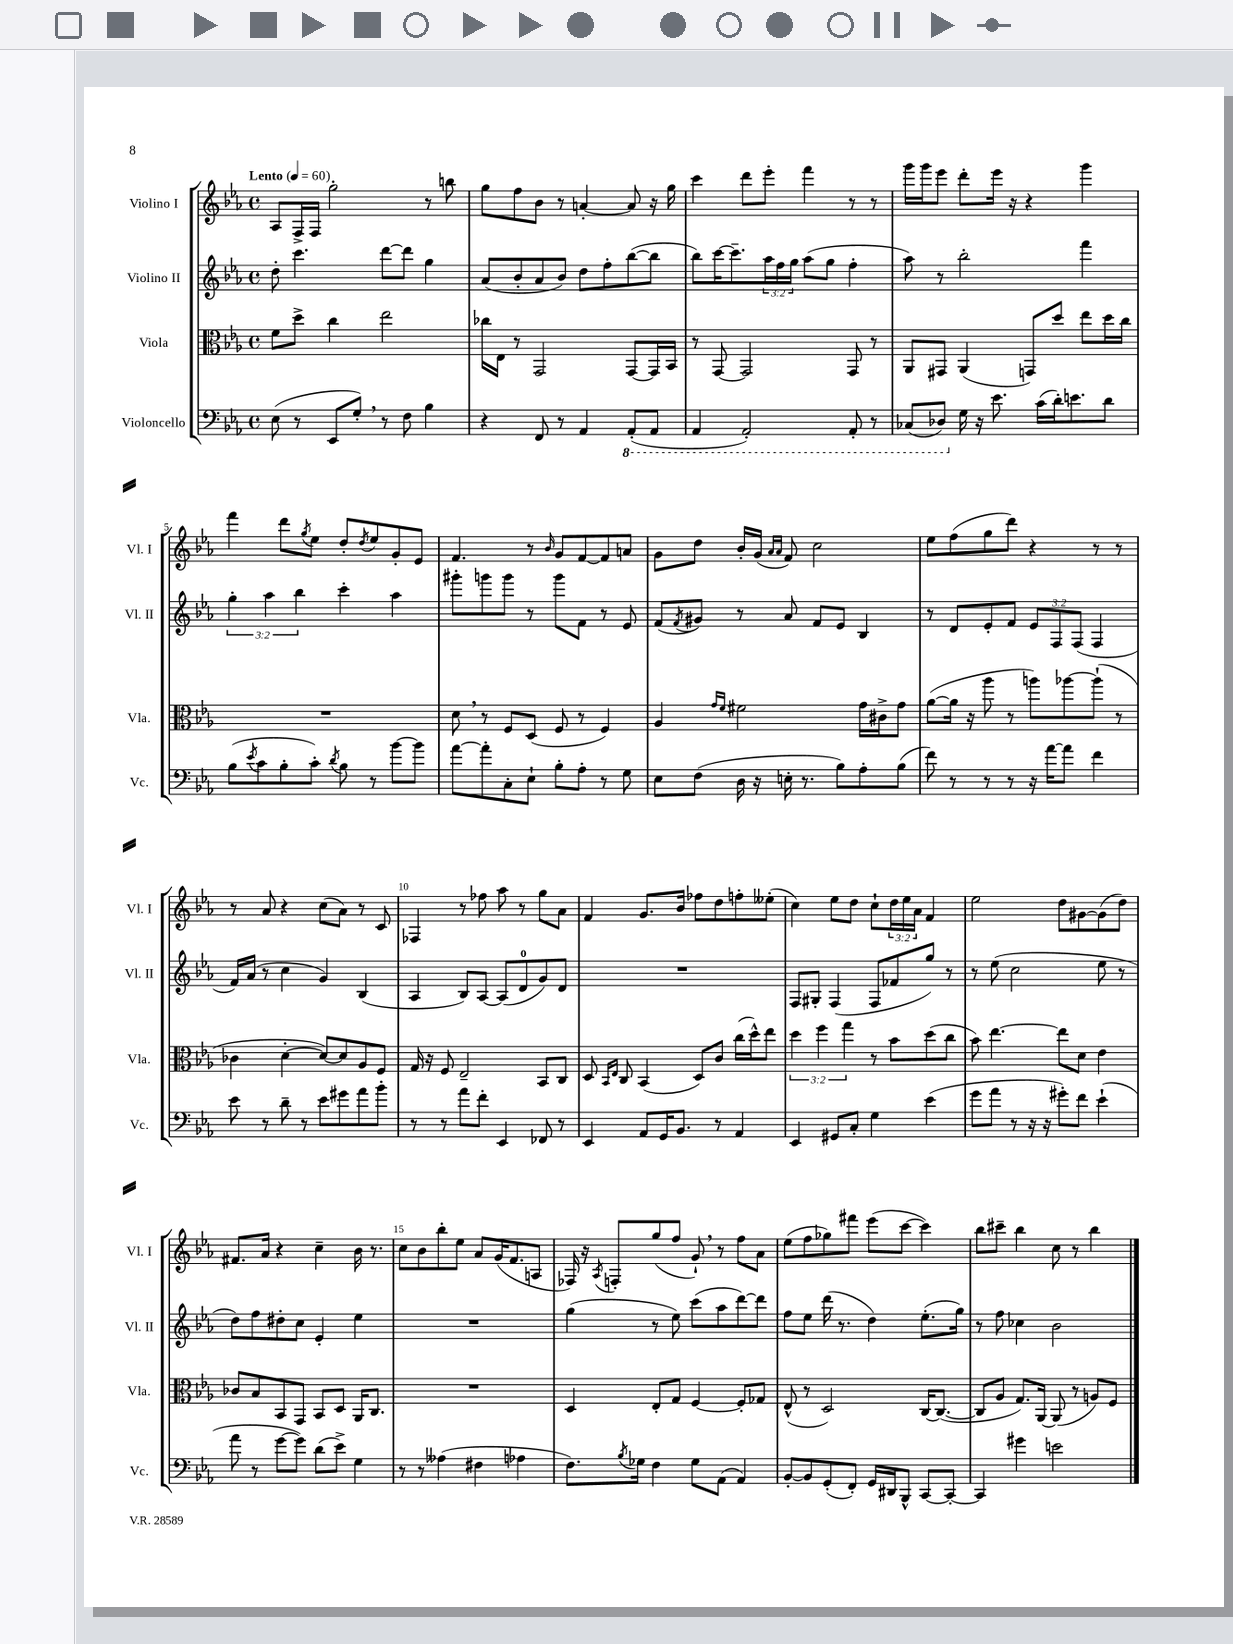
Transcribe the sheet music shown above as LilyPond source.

<<
\new StaffGroup <<
\new Staff = "s0" \with { instrumentName = "Violino I" shortInstrumentName = "Vl. I" } {
    \clef treble \key ees \major \defaultTimeSignature \time 4/4 \override Staff.TupletNumber.text = #tuplet-number::calc-fraction-text \tempo "Lento" 4 = 60
    aes8 f16-> f16 g''2-. r8 b''8 |
    g''8 f''8 bes'8 r8 a'4~-. a'8 r16 g''16 |
    c'''4 d'''8 ees'''8-. f'''4 r8 r8 |
    g'''16 g'''16 ees'''8 d'''8-. ees'''16 r16 r4 g'''4 |
    f'''4 d'''8 \acciaccatura { g''8 } ees''8 d''8-. \acciaccatura { d''8 } ees''8 g'8-. ees'8 |
    f'4. r8 \grace { bes'16 } g'8 f'8~ f'8 a'8 |
    g'8 d''8 bes'16-. g'16( \grace { aes'16 aes'16 } f'8) c''2 |
    ees''8 f''8( g''8 d'''8) r4 r8 r8 |
    r8 aes'8 r4 c''8( aes'8) r8 c'8 |
    fes4 r8 fes''8 aes''8 r8 g''8 aes'8 |
    f'4 g'8. bes'16 fes''8 d''8 f''8-. eeses''8-.( |
    c''4) ees''8 d''8 c''8-! \tuplet 3/2 { d''16 ees''16 aes'16 } f'4 |
    ees''2 d''8 gis'8~ gis'8( d''8) |
    fis'8. aes'16 r4 c''4-- bes'16 r8. |
    c''8 bes'8 bes''8-. ees''8 aes'8 g'16( f'8. a8 |
    fes16) r16 \acciaccatura { aes8 } f8-. g''8( f''8 g'8-!) \breathe r8 f''8 aes'8 |
    ees''8( f''8 ges''8) fis'''8 ees'''8( c'''8~ c'''4) |
    bes''8 cis'''8-- bes''4 c''8 r8 bes''4 \bar "|." |
}
\new Staff = "s1" \with { instrumentName = "Violino II" shortInstrumentName = "Vl. II" } {
    \clef treble \key ees \major \defaultTimeSignature \time 4/4 \override Staff.TupletNumber.text = #tuplet-number::calc-fraction-text
    d''8-. c'''4. d'''8~ d'''8 g''4 |
    aes'8( bes'8-. aes'8 bes'8) d''8 f''8-. bes''8~( bes''8 |
    bes''8) c'''16~ c'''8.-- \tuplet 3/2 { aes''16 f''16 g''16 } aes''8( g''8 f''4-. |
    aes''8) r8 bes''2-. f'''4 |
    \tuplet 3/2 { g''4-. aes''4 bes''4 } c'''4-. aes''4 |
    gis'''8-. g'''8 g'''8 r8 g'''8 f'8 r8 ees'8 |
    f'8( \acciaccatura { f'8 } gis'8) r8 aes'8 f'8 ees'8 bes4 |
    r8 d'8 ees'8-. f'8 \tuplet 3/2 { ees'8 f8 f8( } f4 |
    f'16) aes'16( r8 c''4 g'4) bes4( |
    aes4 bes8) aes8~ aes8( d'8-0 g'8) d'8 |
    R1 |
    f8 gis8-. f4( f8 fes'8 g''8) r8 |
    r8 ees''8( c''2 ees''8 r8 |
    d''8) f''8 dis''8-. c''8 ees'4-. ees''4 |
    R1 |
    g''4( r8 ees''8) c'''8( aes''8 d'''8~) d'''8 |
    f''8 ees''8 d'''16( r8. d''4) ees''8.-.( g''16) |
    r8 f''8 ces''4 bes'2 \bar "|." |
}
\new Staff = "s2" \with { instrumentName = "Viola" shortInstrumentName = "Vla." } {
    \clef alto \key ees \major \defaultTimeSignature \time 4/4 \override Staff.TupletNumber.text = #tuplet-number::calc-fraction-text
    f'8 d''8-> c''4 ees''2 |
    ces''16 ees16 r8 g,2 g,8~ g,16 bes,16 |
    r8 g,8~ g,2 g,8 r8 |
    aes,8 gis,8 aes,4( g,8) d''8 ees''8 d''16 c''16 |
    R1 |
    d'8 \breathe r8 f8 d8( f8 r8 f4) |
    aes4 \grace { g'16 f'16 } fis'2 g'16 cis'16-> g'8 |
    aes'8~( aes'16 r16 aes''8 r8 a''8) aes''8~ aes''8-!( r8 |
    ces'4 d'4~-. d'8~) d'8 aes8 f8 |
    g16 r16 f8 ees2-- bes,8 c8 |
    d8 \grace { bes,16 ees16 } c8 bes,4( d8) c'8 c''16( d''16-^) ees''8 |
    \tuplet 3/2 { d''4 f''4 g''4 } r8 bes'8 d''8( c''8 |
    bes'8) ees''4.~ ees''8 d'8 ees'4 |
    ces'8 bes8 bes,8 g,8 bes,8 d8 aes,16 c8. |
    R1 |
    d4 ees8-. g8 f4~ f8-. ges8 |
    ees8-^( r8 d2) c16~ c8.~( |
    c8 aes8 g8.) aes,16~ aes,8( r8 a8) f8 \bar "|." |
}
\new Staff = "s3" \with { instrumentName = "Violoncello" shortInstrumentName = "Vc." } {
    \clef bass \key ees \major \defaultTimeSignature \time 4/4
    ees8( r8 ees,8 g8-.) \breathe r8 f8 bes4 |
    r4 f,8 r8 aes,4 \ottava #-1 aes,,8-.( aes,,8 |
    aes,,4 aes,,2-.) aes,,8-. r8 |
    ces,8( des,8) \ottava #0 g16 r16 ees'8. c'16( d'16-.) e'8. d'8 |
    bes8( \acciaccatura { ees'8 } c'8 bes8-. c'8-.) \acciaccatura { d'8 } bes8 r8 bes'8~ bes'8 |
    aes'8~ aes'8-. c8-. ees8-! bes8-. aes8-. r8 g8 |
    ees8 f8( d16 r16 e16-. r8. bes8) aes8-. bes8( |
    f'8) r8 r8 r8 r16 aes'16~ aes'8 f'4 |
    ees'8 r8 d'8-- r8 ees'8 gis'8 aes'8 bes'8-. |
    r8 r8 aes'8 f'8-. ees,4 fes,8 r8 |
    ees,4 aes,8 g,16 bes,8. r8 aes,4 |
    ees,4 gis,8 c8-. g4 ees'4( |
    g'8 aes'8 r8 r16 r16 gis'8-.) f'8 ees'4-!( |
    aes'8 r8 g'8~ g'8) d'8( ees'8->) g4 |
    r8 r8 aeses4( fis4 aes4 |
    f8.) \acciaccatura { bes8 } ges16 f4 ges8 aes,8( aes,4) |
    bes,8~-. bes,8 g,8-.( f,8-.) g,16 dis,16 bes,,8-^ c,8~ c,8~-. |
    c,4 gis'4 e'2 \bar "|." |
}
>>
>>
\layout { \context { \Score \override BarNumber.break-visibility = ##(#f #t #t) barNumberVisibility = #(every-nth-bar-number-visible 5) } }
